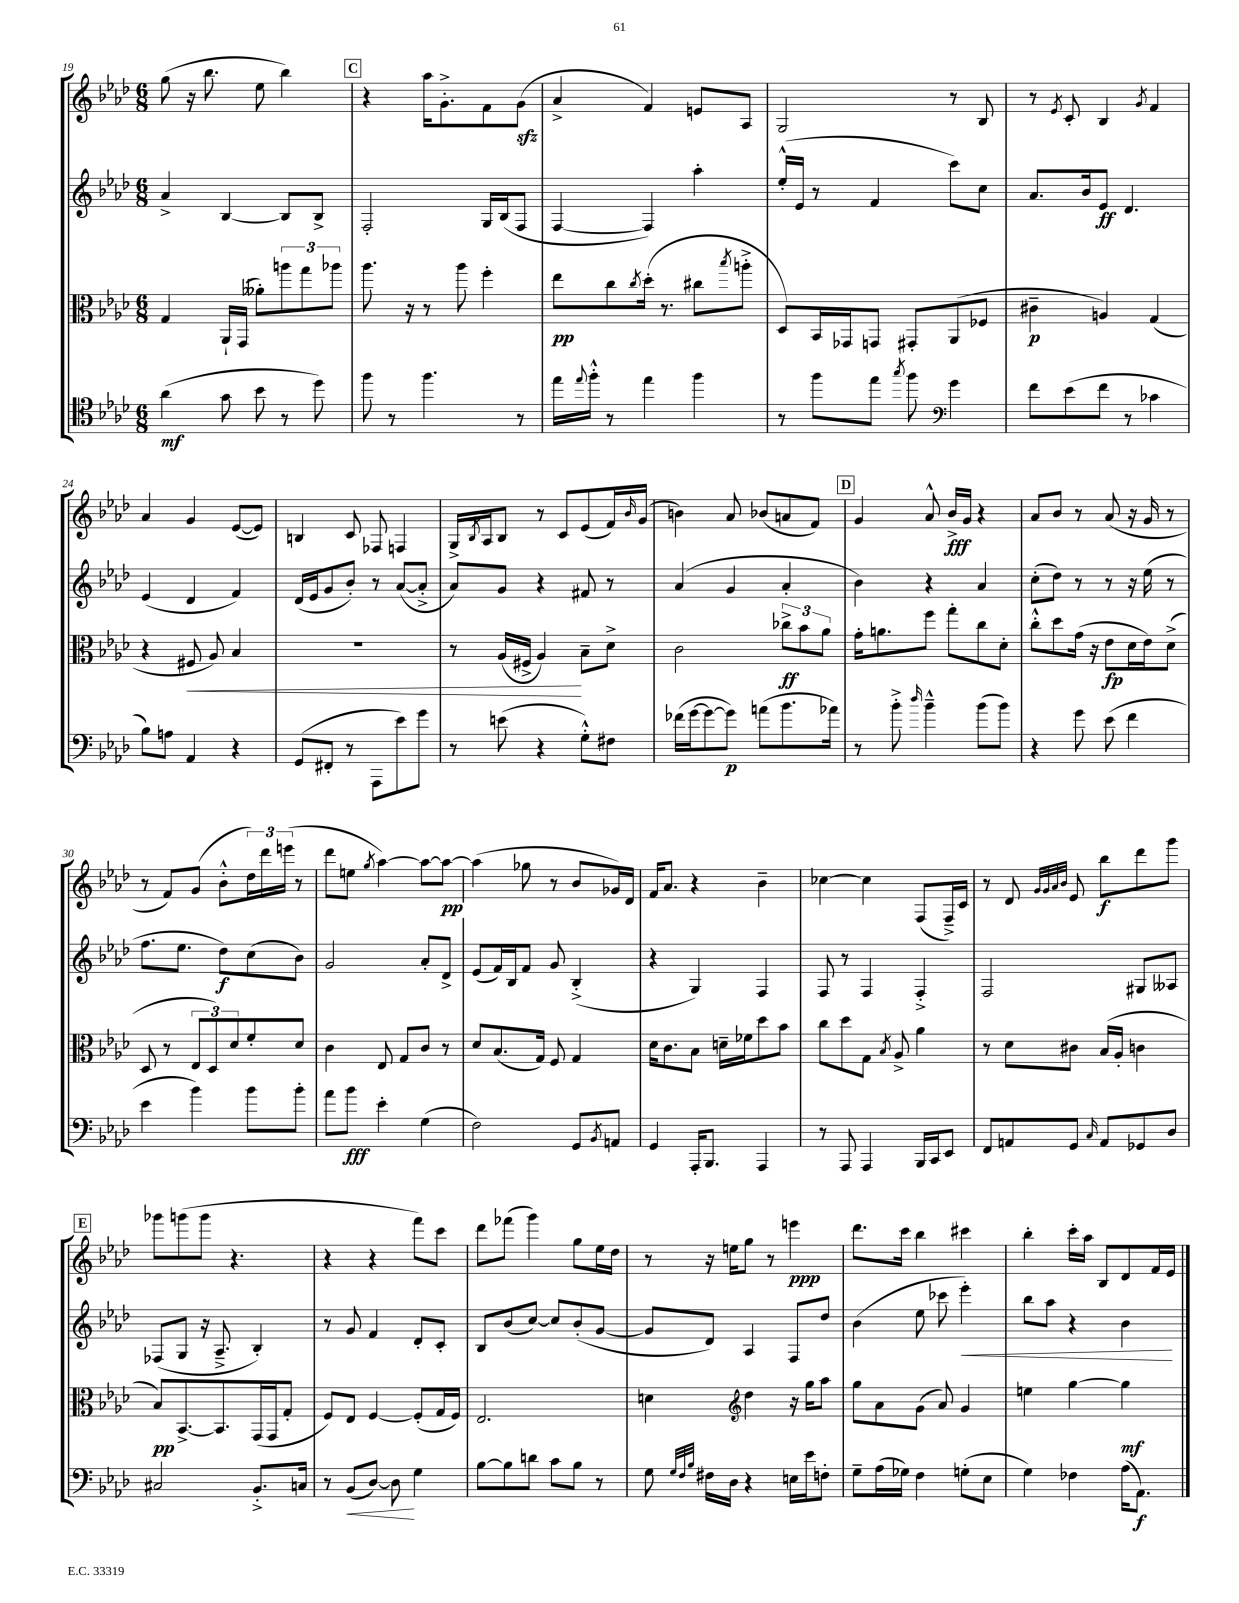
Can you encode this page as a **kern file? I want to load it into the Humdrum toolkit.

**kern	**dynam	**kern	**dynam	**kern	**dynam	**kern	**dynam
*part4	*part4	*part3	*part3	*part2	*part2	*part1	*part1
*staff4	*staff4	*staff3	*staff3	*staff2	*staff2	*staff1	*staff1
*clefC4	*	*clefC3	*	*clefG2	*	*clefG2	*
*k[b-e-a-d-]	*	*k[b-e-a-d-]	*	*k[b-e-a-d-]	*	*k[b-e-a-d-]	*
*M6/8	*	*M6/8	*	*M6/8	*	*M6/8	*
=19	=19	=19	=19	=19	=19	=19	=19
(4a-\	mf	4G/	.	4a-^/	.	(8gg\	.
.	.	.	.	.	.	16r	.
.	.	.	.	.	.	8.bb-\	.
8g\	.	16AA-`/LL	.	[4B-/	.	.	.
.	.	(16GG/JJ	.	.	.	.	.
8b-\	.	8a--X'\L)	.	.	.	8ee-\	.
8r	.	12aan\	.	8B-/L]	.	4bb-\)	.
.	.	12gg\	.	.	.	.	.
8dd-\)	.	.	.	8B-^/J	.	.	.
.	.	12aa-X\J	.	.	.	.	.
!!LO:REH:place=s1:t=C
=20	=20	=20	=20	=20	=20	=20	=20
8ff\	.	8.aa-\	.	2F'/	.	4r	.
8r	.	.	.	.	.	.	.
.	.	16r	.	.	.	.	.
4.ff\	.	8r	.	.	.	16aa-\KL	.
.	.	.	.	.	.	8.g'^\	.
.	.	8aa-\	.	.	.	.	.
.	.	4ff'\	.	16G/LL	.	8f\	.
.	.	.	.	(16B-/J	.	.	.
8r	.	.	.	8F/J	.	(8gzz\J	.
=21	=21	=21	=21	=21	=21	=21	=21
16ee-\LL	.	8ee-\L	pp	[4F/	.	4a-^/	.
8qqee-/	.	.	.	.	.	.	.
16ff'^^\JJ	.	.	.	.	.	.	.
8r	.	8cc\	.	.	.	.	.
.	.	8qcc/	.	.	.	.	.
4ee-\	.	(16dd-'\Jk	.	4F/])	.	4f/)	.
.	.	8.r	.	.	.	.	.
4ff\	.	8cc#X\L	.	4aa-'\	.	8en/L	.
.	.	8qbb-/	.	.	.	.	.
.	.	8aan'^\J	.	.	.	8A-/J	.
=22	=22	=22	=22	=22	=22	=22	=22
8r	.	8D-/L)	.	(16ee-'^^/LL	.	2G/	.
.	.	.	.	16e-/JJ	.	.	.
8ff\L	.	16BB-/L	.	8r	.	.	.
.	.	16GG-X/J	.	.	.	.	.
8ee-\J	.	8GGn/J	.	4f/	.	.	.
8qgg/	.	.	.	.	.	.	.
8ff\	.	8GG#X'/L	.	.	.	.	.
*clefF4	*	*	*	*	*	*	*
4g\	.	(8AA-/	.	8ccc\L)	.	8r	.
.	.	8F-X/J	.	8cc\J	.	8B-/	.
=23	=23	=23	=23	=23	=23	=23	=23
8f\L	.	4c#X~\	p	8.a-/L	.	8r	.
.	.	.	.	.	.	8qe-/	.
(8e-\	.	.	.	.	.	8c'/	.
.	.	.	.	16b-/k	.	.	.
8f\J	.	4An/)	.	8e-/J	ff	4B-/	.
8r	.	.	.	4.d-/	.	.	.
.	.	.	.	.	.	8qg/	.
4c-X\	.	(4G/	.	.	.	4f/	.
!!LO:LB:g=z
=24	=24	=24	=24	=24	=24	=24	=24
8B-\L)	.	4r	.	(4e-/	.	4a-/	.
8An\J	.	.	.	.	.	.	.
!	!	!	!LO:HP:b	!	!	!	!
4AA-/	.	8F#X/	<	4d-/	.	4g/	.
.	.	8A-/)	.	.	.	.	.
4r	.	4B-/	.	4f/)	.	([8e-/L	.
.	.	.	.	.	.	8e-/J])	.
=25	=25	=25	=25	=25	=25	=25	=25
(8GG/L	.	2.r	.	(16d-/LL	.	4Bn/	.
.	.	.	.	16e-/J	.	.	.
8FF#X'/J	.	.	.	8g/	.	.	.
8r	.	.	.	8b-'/J)	.	8c/	.
8AAA-\L	.	.	.	8r	.	8F-X/	.
8e-\)	.	.	.	([8a-/L	.	4Fn/	.
8g\J	.	.	.	8a-'^/J]	.	.	.
=26	=26	=26	=26	=26	=26	=26	=26
8r	.	8r	.	8a-/L)	.	16G^/LL	.
.	.	.	.	.	.	8qB-/	.
.	.	.	.	.	.	16A-/J	.
(8en\	.	(16A-/LL	.	8g/J	.	8B-/J	.
.	.	16F#X^/JJ	.	.	.	.	.
4r	.	4A-/)	.	4r	.	8r	.
.	.	.	.	.	.	8c/L	.
8G'^^\L)	.	8B-~\L	[	8f#X/	.	(8e-/	.
8F#X\J	.	8d-^\J	.	8r	.	16f/L)	.
.	.	.	.	.	.	16qqb-/	.
.	.	.	.	.	.	(16g/JJ	.
=27	=27	=27	=27	=27	=27	=27	=27
(16f-X\LL	.	2c\	.	(4a-/	.	4bn\)	.
[16g\J	.	.	.	.	.	.	.
8g\_	.	.	.	.	.	.	.
8g\J])	p	.	.	4g/	.	8a-/	.
(8an\L	.	.	.	.	.	(8b-X/L	.
8.b-\	.	12cc-X^\L	ff	4a-'/	.	8an/	.
.	.	12b-\	.	.	.	.	.
.	.	.	.	.	.	8f/J)	.
.	.	12a-\J	.	.	.	.	.
16a-X\Jk)	.	.	.	.	.	.	.
!!LO:REH:place=s1:t=D
=28	=28	=28	=28	=28	=28	=28	=28
8r	.	16g'\KL	.	4b-\)	.	4g/	.
.	.	8.an\	.	.	.	.	.
8b-'^\	.	.	.	.	.	.	.
16qqdd-/	.	.	.	.	.	.	.
4b-~^^\	.	8ff\J	.	4r	.	8a-^^/	.
.	.	8gg'\L	.	.	.	16b-^/LL	fff
.	.	.	.	.	.	16g/JJ	.
(8b-\L	.	8cc\	.	4a-/	.	4r	.
8b-\J)	.	8d-'\J	.	.	.	.	.
=29	=29	=29	=29	=29	=29	=29	=29
4r	.	8cc'^^\L	.	(8cc'\L	.	8a-/L	.
.	.	8dd-\	.	8dd-\J)	.	8b-/J	.
8g\	.	(16g\Jk	.	8r	.	8r	.
.	.	16r	.	.	.	.	.
(8e-\	.	8e-\L	fp	8r	.	(8a-/	.
4f\	.	16d-\L	.	16r	.	16r	.
.	.	16e-\J)	.	(16ee-\	.	16g/	.
.	.	(8d-^\J	.	8r	.	8r	.
!!LO:LB:g=z
=30	=30	=30	=30	=30	=30	=30	=30
4e-\	.	8D-/	.	8.ff\L	.	8r	.
.	.	8r	.	.	.	8f/L)	.
.	.	.	.	8.ee-\J	.	.	.
4b-\)	.	12E-/L	.	.	.	(8g/J	.
.	.	12D-/)	.	.	.	.	.
.	.	.	.	8dd-\L)	f	8b-'^^\L	.
.	.	12d-/	.	.	.	.	.
8b-\L	.	8f'/	.	(8cc\	.	24dd-\L)	.
.	.	.	.	.	.	24ddd-\	.
.	.	.	.	.	.	(24eeen\JJ	.
8b-'\J	.	8d-/J	.	8b-\J)	.	8r	.
=31	=31	=31	=31	=31	=31	=31	=31
8a-\L	.	4c\	.	2g/	.	8ddd-\L	.
8b-\J	fff	.	.	.	.	8een\J	.
.	.	.	.	.	.	8qgg/	.
4e-'\	.	8E-/	.	.	.	[4aa-\)	.
.	.	8G/L	.	.	.	.	.
(4G\	.	8c/J	.	8a-'/L	.	8aa-\L_	.
.	.	8r	.	8d-^/J	.	8aa-\J_	pp
=32	=32	=32	=32	=32	=32	=32	=32
2F\)	.	8d-/L	.	(8e-/L	.	(4aa-\]	.
.	.	(8.B-/	.	16f/L)	.	.	.
.	.	.	.	16B-/J	.	.	.
.	.	.	.	8f/J	.	8gg-X\	.
.	.	16G/Jk)	.	.	.	.	.
.	.	8F/	.	8g/	.	8r	.
8GG/L	.	4G/	.	(4B-'^/	.	8b-/L	.
8qBB-/	.	.	.	.	.	.	.
8AAn/J	.	.	.	.	.	16g-X/L)	.
.	.	.	.	.	.	16d-/JJ	.
=33	=33	=33	=33	=33	=33	=33	=33
4GG/	.	16d-\KL	.	4r	.	16f/KL	.
.	.	8.c\	.	.	.	8.a-/J	.
16AAA-'/KL	.	8B-\J	.	4G/)	.	4r	.
8.BBB-/J	.	.	.	.	.	.	.
.	.	16dn~\LL	.	.	.	.	.
.	.	16f-X\J	.	.	.	.	.
4AAA-/	.	8dd-\	.	4F/	.	4b-~\	.
.	.	8b-\J	.	.	.	.	.
=34	=34	=34	=34	=34	=34	=34	=34
8r	.	8cc\L	.	8F/	.	[4cc-X\	.
8AAA-/	.	8dd-\	.	8r	.	.	.
4AAA-/	.	8G\J	.	4F/	.	4cc-\]	.
.	.	8qB-/	.	.	.	.	.
.	.	8A-^/	.	.	.	.	.
16BBB-/LL	.	4a-\	.	4F'^/	.	(8F/L	.
16CC/J	.	.	.	.	.	.	.
8EE-/J	.	.	.	.	.	16F~^/L)	.
.	.	.	.	.	.	16c/JJ	.
=35	=35	=35	=35	=35	=35	=35	=35
8FF/L	.	8r	.	2F/	.	8r	.
8AAn/	.	8d-\L	.	.	.	8d-/	.
.	.	.	.	.	.	32qqg/LLL	.
.	.	.	.	.	.	32qqg/	.
.	.	.	.	.	.	32qqa-/	.
.	.	.	.	.	.	32qqb-/JJJ	.
8GG/J	.	8c#X\J	.	.	.	8e-/	.
16qqC/	.	.	.	.	.	.	.
8AA/L	.	(16B-/LL	.	.	.	8bb-\L	f
.	.	16A-'/JJ	.	.	.	.	.
8GG-X/	.	4cn\	.	8G#X/L	.	8ddd-\	.
8D-/J	.	.	.	8A--X/J	.	8ggg\J	.
!!LO:LB:g=z
!!LO:REH:place=s1:t=E
=36	=36	=36	=36	=36	=36	=36	=36
2C#X/	.	8B-/L)	pp	(8F-X/L	.	8ggg-X\L	.
.	.	[8.BB-^/	.	8G/J	.	(8gggn\	.
.	.	.	.	16r	.	8ggg\J	.
.	.	8.BB-/]	.	8.A-~^/	.	.	.
.	.	.	.	.	.	4.r	.
8.BB-'^/L	.	(16GG/L	.	4B-'/)	.	.	.
.	.	16GG/J	.	.	.	.	.
.	.	8G'/J	.	.	.	.	.
16Cn/Jk	.	.	.	.	.	.	.
=37	=37	=37	=37	=37	=37	=37	=37
8r	.	8F/L)	.	8r	.	4r	.
!	!LO:HP:b	!	!	!	!	!	!
(8BB-/L	<	8E-/J	.	8g/	.	.	.
[8D-/J)	.	[4F/	.	4f/	.	4r	.
8D-\]	.	.	.	.	.	.	.
4G\	[	(8F'/L]	.	8d-'/L	.	8fff\L)	.
.	.	16G/L	.	8c'/J	.	8ccc\J	.
.	.	16F/JJ)	.	.	.	.	.
=38	=38	=38	=38	=38	=38	=38	=38
[8B-\L	.	2.E-/	.	8B-/L	.	8ddd-\L	.
8B-\]	.	.	.	(8b-/	.	(8fff-X\J	.
8dn\J	.	.	.	[8cc/J)	.	4ggg\)	.
8c\L	.	.	.	8cc/L]	.	.	.
8B-\J	.	.	.	(8b-'/	.	8gg\L	.
8r	.	.	.	[8g/J	.	16ee-\L	.
.	.	.	.	.	.	16dd-\JJ	.
=39	=39	=39	=39	=39	=39	=39	=39
8G\	.	4dn\	.	8g/L]	.	8r	.
32qqG/LLL	.	.	.	.	.	.	.
32qqF/	.	.	.	.	.	.	.
32qqB-/JJJ	.	.	.	.	.	.	.
16F#X\LL	.	.	.	8d-/J)	.	16r	.
16D-\JJ	.	.	.	.	.	16een\KL	.
*	*	*clefG2	*	*	*	*	*
4r	.	4dd-\	.	4A-/	.	8gg\J	.
.	.	.	.	.	.	8r	.
16En\LL	.	16r	.	8F/L	.	4eeen\	ppp
16e-\J	.	16gg\KL	.	.	.	.	.
8Fn'\J	.	8aa-\J	.	8dd-/J	.	.	.
=40	=40	=40	=40	=40	=40	=40	=40
8G~\L	.	8gg\L	.	(4b-\	.	8.ddd-\L	.
(16A-\L	.	8a-\	.	.	.	.	.
16G-X\JJ)	.	.	.	.	.	16ccc\Jk	.
4F\	.	(8g\J	.	8ee-\	.	4bb-\	.
.	.	8a-/)	.	8ccc-X\	.	.	.
!	!	!	!	!	!LO:HP:b	!	!
(8Gn'\L	.	4g/	.	4eee-'\)	<	4ccc#X\	.
8E-\J	.	.	.	.	.	.	.
=41	=41	=41	=41	=41	=41	=41	=41
4G\)	.	4een\	.	8bb-\L	.	4bb-'\	.
.	.	.	.	8aa-\J	.	.	.
4F-X\	.	[4gg\	.	4r	.	16ccc'\LL	.
.	.	.	.	.	.	16aa-\JJ	.
.	.	.	.	.	.	8B-/L	.
(16A-\KL	.	4gg\]	mf	4b-\	.	8d-/	.
8.AA-\J)	f	.	.	.	.	.	.
.	.	.	.	.	.	16f/L	.
.	.	.	.	.	.	16e-/JJ	.
.	.	.	.	.	[	.	.
==	==	==	==	==	==	==	==
*-	*-	*-	*-	*-	*-	*-	*-
